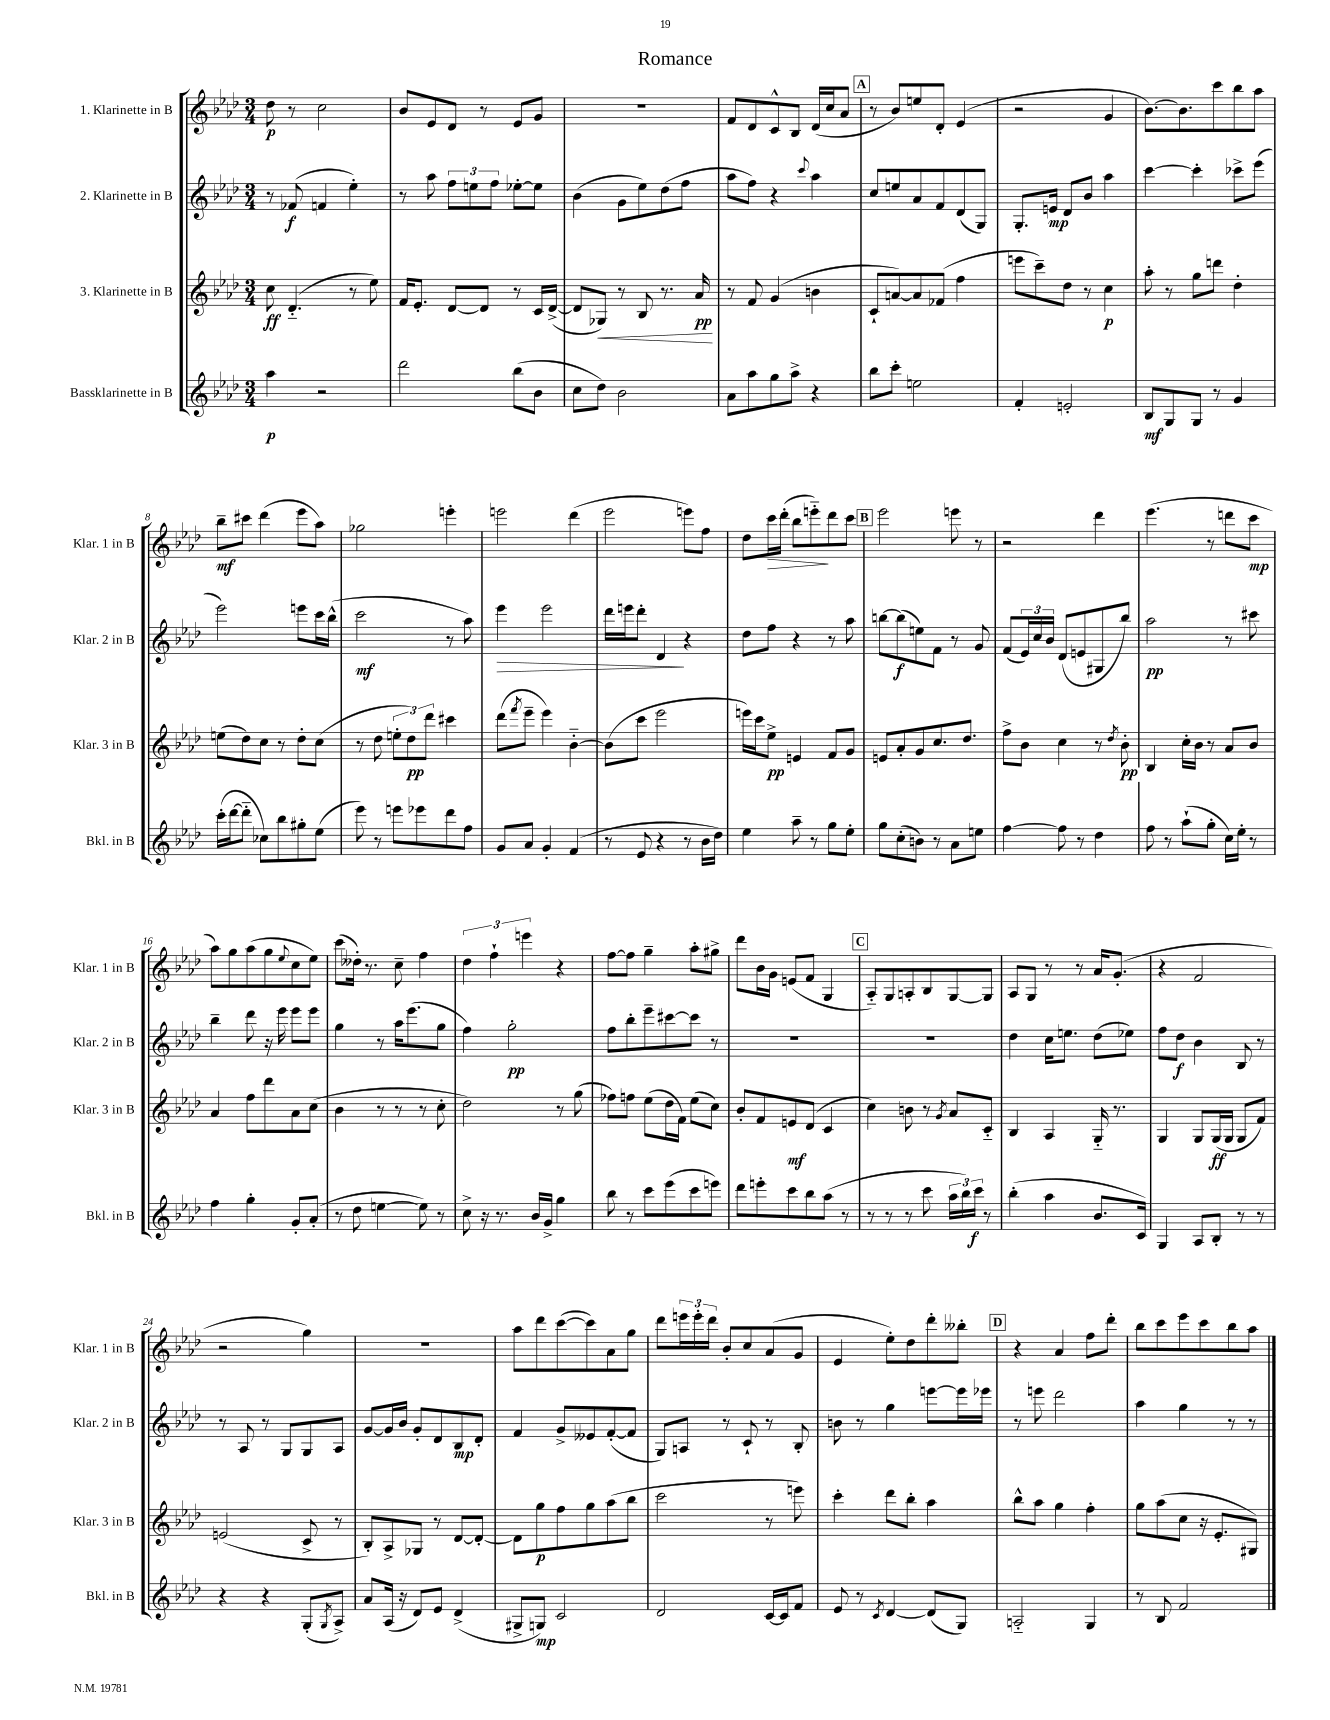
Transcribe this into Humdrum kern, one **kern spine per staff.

**kern	**kern	**kern	**kern
*staff4	*staff3	*staff2	*staff1
*clefG2	*clefG2	*clefG2	*clefG2
*k[b-e-a-d-]	*k[b-e-a-d-]	*k[b-e-a-d-]	*k[b-e-a-d-]
*M3/4	*M3/4	*M3/4	*M3/4
4aa-\	8cc\	8r	8dd-\
.	(4.d-'~/	(8f-/	8r
2r	.	4f/	2cc\
.	8r	4ee-'\)	.
.	8ee-\)	.	.
=	=	=	=
2ddd-\	16f/LK	8r	8b-/L
.	8.e-'/J	.	.
.	.	8aa-\	8e-/
.	[8d-/L	12ff\L	8d-/J
.	.	12ee\	.
.	8d-/]J	.	8r
.	.	12ff\J	.
(8bb-\L	8r	[8ee-'\L	8e-/L
8b-\J	16c/LL	8ee-\]J	8g/J
.	([16d-^/JJ	.	.
=	=	=	=
8cc\L	8d-/]L	(4b-\	2.r
8dd-\J)	8G-/J)	.	.
2b-\	8r	8g\L	.
.	8B-/	8ee-\)	.
.	8.r	(8dd-\	.
.	.	8ff\J	.
.	16a-/	.	.
=	=	=	=
8a-\L	8r	8aa-\L	8f/L
8aa-\	8f/	8ff\J)	8d-/
8gg\	(4g/	4r	8c^^/
8aa-^\J	.	.	8B-/J
.	.	8qqccc/	.
4r	4b\	4aa-\	(16d-/LL
.	.	.	16cc/J
.	.	.	8a-/J
=	=	=	=
8bb-\L	8c`/L	8cc/L	8r
8ccc'\J	[8a/)	8ee/	8b-/L)
2ee\	8a/]	8a-/	8ee/
.	(8f-/J	8f/	8d-'/J
.	4ff\	(8d-/	(4e-/
.	.	8G/J)	.
=	=	=	=
4f'/	8eee\L	8.G'/L	2r
.	8ccc~\)	.	.
.	.	16e/Jk	.
2e'/	8dd-\J	8d-/L	.
.	8r	8b-/J	.
.	4cc\	4aa-\	4g/
=	=	=	=
8B-/L	8aa-'\	[4ccc\	[8.b-\L)
8G/	8r	.	.
.	.	.	8.b-\]
8G/J	8gg\L	4ccc'\]	.
8r	8ddd\J	.	8ccc\
4g/	4dd-'\	8ccc-^\L	8bb-\
.	.	(8eee-\J	8aa-\J
=	=	=	=
(16ccc'\LL	(8ee\L	2eee-\)	8bb-~\L
[16ddd-\J	.	.	.
8ddd-'~\]J	8dd-\)	.	8ccc#\J
8cc-\L)	8cc\J	.	(4ddd-\
8bb-\	8r	.	.
8gg#'\	8dd-'\L	8eee\L	8eee-\L
(8ee-\J	(8cc\J	16ccc\L	8aa-\J)
.	.	(16bb-^^\JJ	.
=	=	=	=
8eee-\)	8r	2ccc\	2gg-\
8r	8dd-\	.	.
8eee\L	12ee'\L	.	.
.	12dd-\)	.	.
8eee-\	.	.	.
.	12ddd-\J	.	.
8ddd-\	4ccc#\	8r	4eee'\
8ff\J	.	8aa-\)	.
=	=	=	=
8g/L	(8ddd-\L	4eee-\	2eee\
.	8qfff/	.	.
8a-/J	8eee-~\J	.	.
4g'/	4eee-\)	2eee-\	.
(4f/	[4b-'~\	.	(4ddd-\
=	=	=	=
8r	(8b-\]L	16ddd-\LL	2eee-\
.	.	16eee\J	.
8e-/	8ccc\J	8ddd-'\J	.
4r	2eee-\	4d-/	.
8r	.	4r	8eee\L)
16b-\LL	.	.	8ff\J
16dd-\JJ)	.	.	.
=	=	=	=
4ee-\	16eee\LL)	8dd-\L	8dd-\L
.	16ccc\J	.	.
.	8ee-^\J	8ff\J	16ccc\L
.	.	.	(16ddd-'\JJ
8aa-~\	4e/	4r	8bb-\L
8r	.	.	8eee'~\)
8gg\L	8f/L	8r	8ddd-\
8ee-'\J	8g/J	8aa-\	8ccc\J
=	=	=	=
8gg\L	8e/L	[8bb\L	2eee-\
(8cc'\	8a-'/	(8bb\]	.
8b\J)	8g/	8ee\)	.
8r	8.cc/	8f\J	.
8a-\L	.	8r	8eee\
.	8.dd-/J	.	.
8ee\J	.	8g/	8r
=	=	=	=
[4ff\	8ff^\L	(8f/L	2r
.	8b-\J	24e-/L)	.
.	.	24cc/	.
.	.	24b-/JJ	.
8ff\]	4cc\	(8d-/L	.
8r	.	8e/	.
4dd-\	8r	8G#/	4ddd-\
.	8qdd-/	.	.
.	8b-'\	8bb-/J)	.
=	=	=	=
8ff\	4B-/	2aa-\	(4.eee-\
8r	.	.	.
(8aa-`\L	16cc'\LL	.	.
.	16b-\JJ	.	.
8gg'\J	8r	.	8r
16cc\LL)	8a-/L	8r	8ddd\L
16ee-'\JJ	.	.	.
8r	8b-/J	8ccc#\	8ccc\J
=	=	=	=
4ff\	4a-/	4bb-~\	8aa-\L)
.	.	.	8gg\
4gg'\	8ff\L	8ddd-\	(8aa-\
.	8ddd-\	16r	8gg\
.	.	16eee-\	.
.	.	.	8qqee-/
8g'/L	8a-\	8eee-\L	8cc\
(8a-'/J	(8cc\J	8eee-\J	8ee-\J)
=	=	=	=
8r	4b-\	4gg\	(8ccc\L
8dd-\	.	.	16dd--'\Jk)
.	.	.	8.r
[4ee\	8r	8r	.
.	8r	16aa-\LK	8cc~\
.	.	(8.eee-\	.
8ee\])	8r	.	4ff\
8r	8cc'\	8gg\J	.
=	=	=	=
8cc^\	2dd-\)	4ff\)	6dd-\
16r	.	.	.
.	.	.	6ff`\
8.r	.	.	.
.	.	2gg'\	.
.	.	.	6eee\
16b-/LL	.	.	.
16g^/JJ	.	.	.
4gg\	8r	.	4r
.	(8gg\	.	.
=	=	=	=
8bb-\	8ff-\L)	8ff\L	[8ff\L
8r	8ff\J	8bb-'\	8ff\]J
8ccc\L	(8ee-\L	8eee-~\	4gg~\
(8eee-\	16dd-\L	[8ccc#\	.
.	16f\JJ)	.	.
8ccc\	(8ee-\L	8ccc#\]J	8aa-'\L
8eee\J)	8cc\J)	8r	8gg#^\J
=	=	=	=
8ddd-\L	8b-'/L	2.r	8ddd-\L
8eee'\	8f/	.	16b-\L
.	.	.	16g\JJ
8ccc\	8e/	.	(8e/L
8bb-\	(8d-/J	.	8f/J
(8aa-\J	4c/	.	4G/
8r	.	.	.
=	=	=	=
8r	4cc\)	2.r	8A-'~/L)
8r	.	.	8G/
8r	8b\	.	8A'/
8ccc\	8r	.	8B-/
.	8qg/	.	.
24aa-\LL	8a-/L	.	[8G/
24bb-\)	.	.	.
24ccc\JJ	.	.	.
8r	8c'~/J	.	8G/]J
=	=	=	=
(4bb-'\	4B-/	4dd-\	8A-/L
.	.	.	8G/J
4aa-\	4A-/	16cc\LK	8r
.	.	8.ee\J	.
.	.	.	8r
8.b-/L	16G'~/	(8dd-\L	16a-/LK
.	8.r	.	(8.g'/J
.	.	8ee-\J)	.
16c/Jk)	.	.	.
=	=	=	=
4G/	4G/	8ff\L	4r
.	.	8dd-\J	.
8A-/L	8G/L	4b-\	2f/
8B-'/J	(16G/L	.	.
.	16G/JJ	.	.
8r	8G/L	8B-/	.
8r	8f/J)	8r	.
=	=	=	=
4r	(2e/	8r	2r
.	.	8A-/	.
4r	.	8r	.
.	.	8G/L	.
(8G'/L	8c^/	8G/	4gg\)
8qG/	.	.	.
8A-^/J)	8r	8A-/J	.
=	=	=	=
8a-/L	8B-'/L)	[8g/L	2.r
(16A-/Jk	8A-^/	16g/]L	.
16r	.	16b-/JJ	.
8d-/L)	8G-/J	8g'/L	.
8e-/J	8r	8d-/	.
(4d-^/	[8d-/L	8B-/	.
.	8d-'/_J	8d-'/J	.
=	=	=	=
8G#^/L	8d-\]L	4f/	8aa-\L
8G/J)	8gg\	.	8ddd-\
2c/	8ff\	8g^/L	([8ccc\
.	8gg\	8e--/	8ccc\])
.	(8aa-\	([8f'/	8a-\
.	8bb-\J	8f/]J	8gg\J
=	=	=	=
2d-/	2ccc\	8G/L)	8ddd-\L
.	.	8A/J	24eee\L
.	.	.	24eee'\
.	.	.	24ddd-\JJ
.	.	8r	8b-'/L
.	.	8c`/	8cc/
[16c/LL	8r	8r	(8a-/
16c/]J	.	.	.
8f/J	8eee\)	8B-'/	8g/J
=	=	=	=
8e-/	4ccc'\	8b\	4e-/
8r	.	8r	.
8qc/	.	.	.
[4d-/	8ddd-\L	4gg\	8ee-'\L)
.	8bb-'\J	.	8dd-\
(8d-/]L	4aa-\	[8eee\L	8ddd-'\
8G/J)	.	16eee\]L	8bb--'\J
.	.	16eee-\JJ	.
=	=	=	=
2A'~/	8bb-^^\L	8r	4r
.	8aa-\J	8eee\	.
.	4gg\	2ddd-\	4a-/
4G/	4ff'\	.	8ff\L
.	.	.	8ddd-'\J
=	=	=	=
8r	8gg\L	4aa-\	8bb-\L
8B-/	(8aa-\	.	8ccc\
2f/	8cc\J	4gg\	8eee-\
.	16r	.	8ccc\
.	8.e-'/L	.	.
.	.	8r	8bb-\
.	8G#/J)	8r	8aa-\J
==	==	==	==
*-	*-	*-	*-
